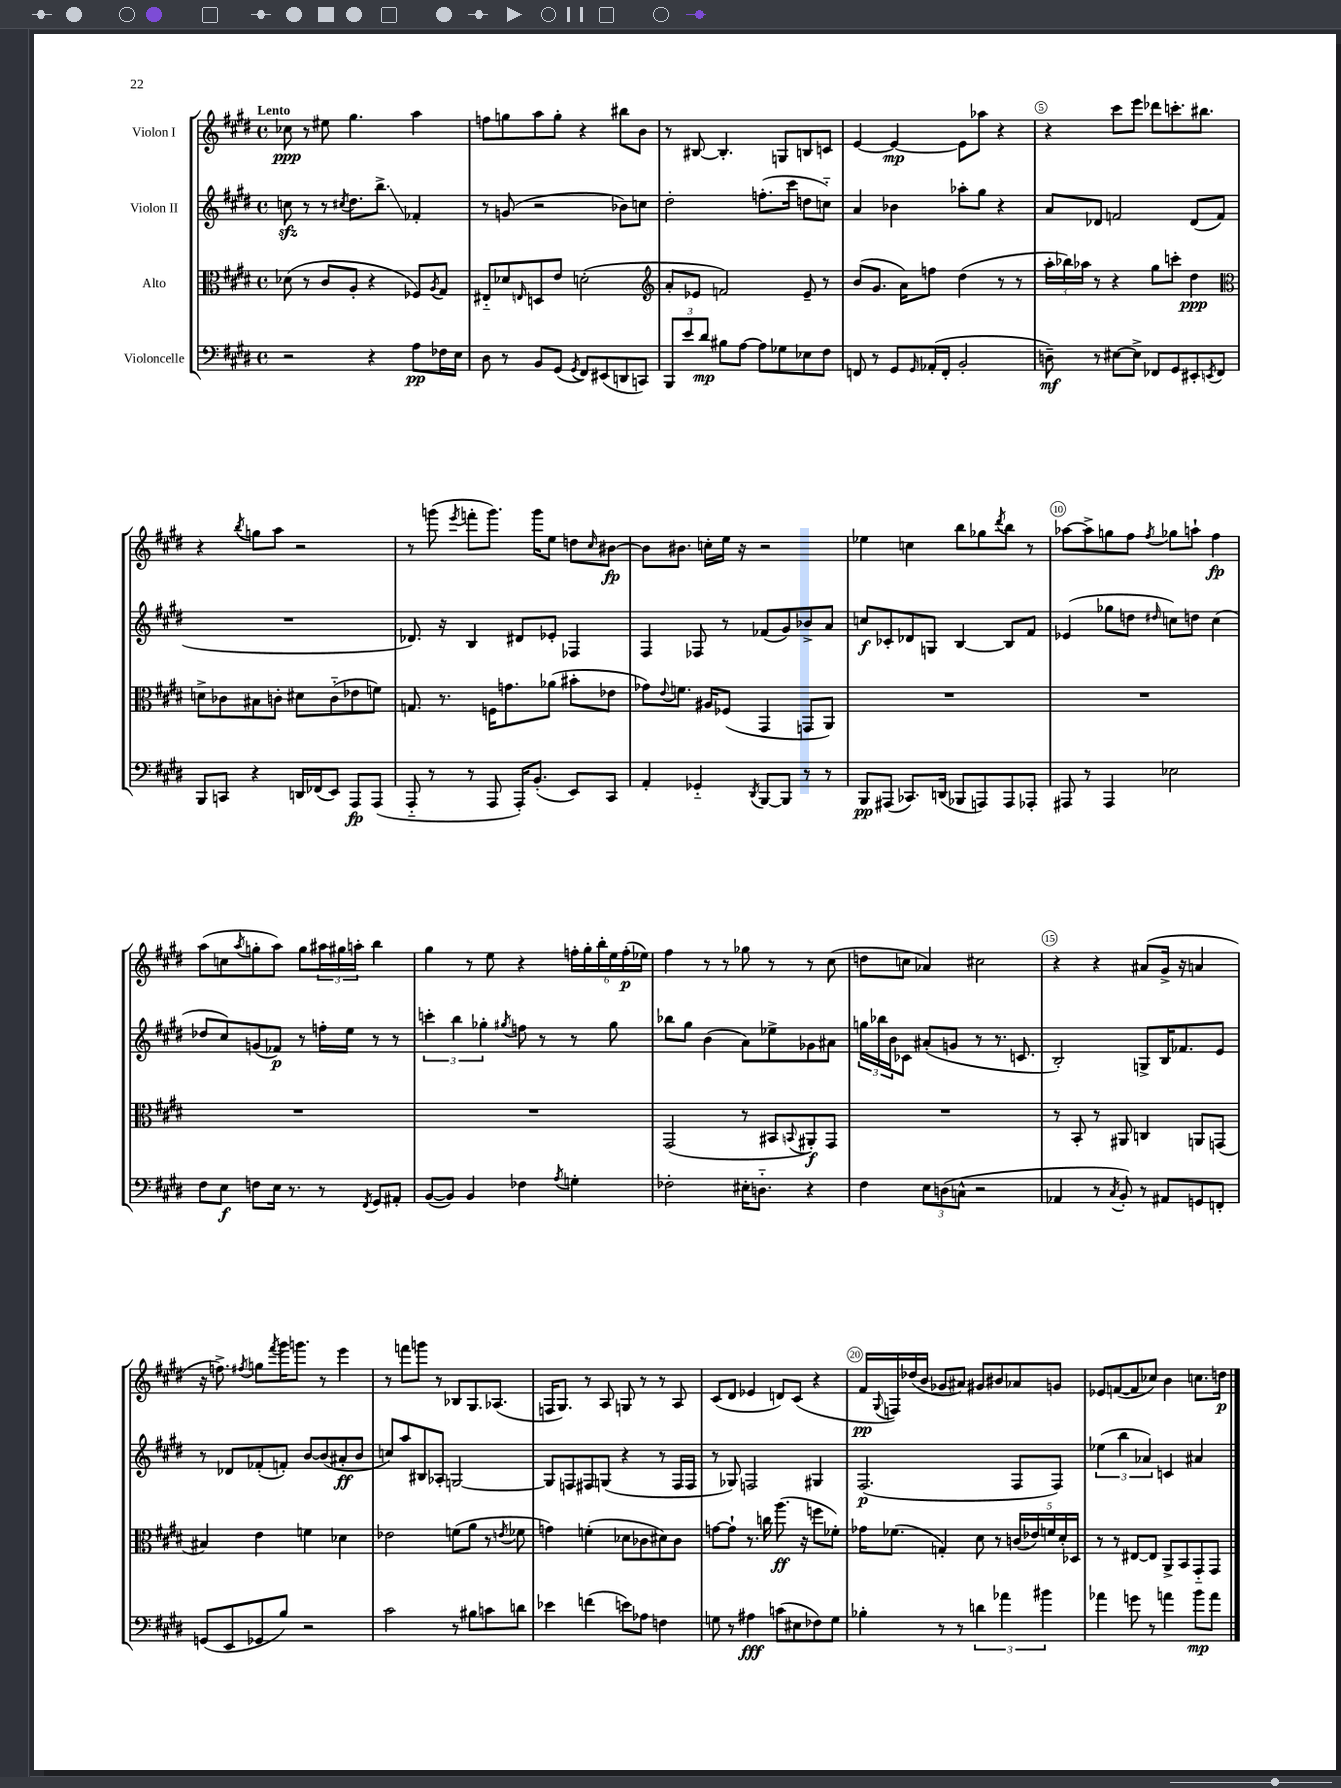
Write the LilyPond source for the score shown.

<<
\new StaffGroup <<
\new Staff = "s0" \with { instrumentName = "Violon I" } {
    \clef treble \key e \major \defaultTimeSignature \time 4/4 \tempo "Lento"
    ces''8\ppp r8 eis''8 gis''4. a''4 |
    f''8 g''8 a''8 g''8-. r4 bis''8 b'8 |
    r8 bis8~ bis4.-. g8 b8 c'8 |
    e'4~ e'4~\mp e'8 aes''8 r4 |
    r4 cis'''8 e'''8 des'''8 c'''8.-. bis''8. |
    r4 \acciaccatura { b''8 } g''8 a''8 r2 |
    r8 g'''8( \acciaccatura { e'''8 } f'''8-. g'''8.) g'''16 e''8 d''8 \grace { cis''16 } bis'8~\fp |
    bis'8 bis'8. c''16-. e''16 r16 r2 |
    ees''4 c''4 b''8 ges''8 \acciaccatura { dis'''8 } b''8 r8 |
    aes''8~ aes''8-> g''8 fis''8 \acciaccatura { fis''8 } ges''8 a''8-! fis''4\fp |
    a''8( c''8 \acciaccatura { a''8 } g''8-. a''8) g''8 \tuplet 3/2 { ais''16 gis''16 a''16-. } b''4 |
    gis''4 r8 e''8 r4 \tuplet 6/4 { f''16-. gis''16-. b''16-. e''16 f''16-.\p( ees''16) } |
    fis''4 r8 r8 ges''8 r8 r8 cis''8( |
    d''8 c''8 aes'4) cis''2 |
    r4 r4 ais'8( gis'16-> r16 a'4 |
    r16 f''8.->) \acciaccatura { fis''8 } g''8 \acciaccatura { fis'''8 } gis'''16 g'''8. r8 e'''4 |
    r8 f'''8 g'''8 r8 bes8 gis8. aes8.( |
    f16 gis8.) r8 a8 g8 r8 r8 a8 |
    cis'8( dis'8 ees'4 d'8) cis'8( r4 |
    fis'16\pp \appoggiatura { gis8 } f16) des''16( b'16 ges'8 ais'8) gis'8 bis'8 aes'8 g'8 |
    ees'8 f'8~( f'8 ces''8) b'4 c''8. d''16\p \bar "|." |
}
\new Staff = "s1" \with { instrumentName = "Violon II" } {
    \clef treble \key e \major \defaultTimeSignature \time 4/4
    c''8\sfz r8 r8 \acciaccatura { cis''8 } dis''8. b''8.->\glissando fes'4-. |
    r8 g'8( r2 bes'8) c''8 |
    dis''2-. f''8.-.( cis'''16 d''8 c''8-_) |
    a'4 bes'4 aes''8-. gis''8 r4 |
    a'8 des'8 f'2 des'8( f'8 |
    R1 |
    des'8.) r16 b4 dis'8 ees'8-. fes4 |
    fis4 fes8 r8 fes'8( gis'8) bes'8-> a'8 |
    c''8\f ces'8-. des'8 g8 b4~ b8 fis'8 |
    ees'4( ges''8 d''8 \grace { dis''16 } c''8) d''8 c''4( |
    des''8 cis''8) g'8( fes'8\p) r8 f''16-. e''16 r8 r8 |
    \tuplet 3/2 { c'''4-. b''4 ges''4-. } \acciaccatura { gis''8 } f''8 r8 r8 gis''8 |
    bes''8 gis''8 b'4( a'8) ees''8-> ges'8 ais'8 |
    \tuplet 3/2 { g''16 bes''16 b'16 } ces'8 ais'8-.( g'8 r8 r8. c'8. |
    b2-.) g8-> b16 fes'8. e'8 |
    r8 des'8 fes'8-.( f'8-.) b'8~ b'8( ais'8-.\ff b'8 |
    c''8) a''8 bis8 aes8-. g2~ |
    g8 f8 fis8 g8( r4 r8 fis16 fis16 |
    r8 ges8) f2 gis4 |
    fis2.\p( fis8 fis8) |
    \tuplet 3/2 { ees''4( b''4 aes'4) } c'4 ais'4 \bar "|." |
}
\new Staff = "s2" \with { instrumentName = "Alto" } {
    \clef alto \key e \major \defaultTimeSignature \time 4/4
    des'8( r8 cis'8 a8-. r4 fes8) \acciaccatura { a8 } gis8 |
    eis8-_ des'8 \grace { e16 } d8 e'8 d'2-.( |
    \clef treble a'8-. ees'8 f'2) ees'8-- r8 |
    b'8( gis'8. a'16) f''8 dis''4( r8 r8 |
    \tuplet 3/2 { a''16-. bes''16) aes''16 } r8 r4 gis''8 c'''8-. dis''4\ppp |
    \clef alto d'8-> ces'8 bis8 c'8-. dis'8 c'8-_( ees'8 f'8) |
    g8. r8. f16 g'8. aes'8( bis'8-. ees'8 |
    ges'8) \appoggiatura { e'8 } f'8. ais16 fes8( gis,4 g,8 a,8) |
    R1 |
    R1 |
    R1 |
    R1 |
    gis,2( r8 bis,8 \appoggiatura { b,8 } ais,8-.\f) gis,8 |
    R1 |
    r8 b,8-. r8 ais,8 c4 a,8 g,8( |
    bis4) e'4 f'4 des'4 |
    ees'2 f'8( a'8 r8 \acciaccatura { e'8 } fes'8 |
    g'4) f'4-.( des'8 ces'8 dis'8) ces'8 |
    g'8~ g'8-! r8. c''16 a''8.\ff( r16 f''8 fes'8-.) |
    ges'16 fes'8.( g4-.) dis'8 r8 \tuplet 5/4 { c'16( ees'16) f'16 dis'16-. des16 } |
    r8 r8 eis8~ eis8 a,8-> b,8 gis,8-_ gis,8 \bar "|." |
}
\new Staff = "s3" \with { instrumentName = "Violoncelle" } {
    \clef bass \key e \major \defaultTimeSignature \time 4/4
    r2 r4 a8\pp fes16 e16 |
    dis8 r8 b,8 gis,8( \acciaccatura { gis,8 } fis,8) eis,8( d,8 c,8) |
    \tuplet 3/2 { b,,8 e'8 dis'8\mp } bis8 a8~ a8 ges8 ees8 fis8 |
    f,8 r8 gis,8 \grace { gis,16 } aes,16-.( f,16-. b,2-. |
    d8--\mf) r8 eis8~ eis8-> fes,8 gis,8 eis,8-. \acciaccatura { e,8 } fes,8 |
    b,,8 c,8 r4 d,16 fes,16( e,8) a,,8\fp a,,8( |
    a,,8-_ r8 r8 a,,8 a,,16-.) b,8.-.( e,8) cis,8 |
    a,4-. ges,4-_ \acciaccatura { dis,8 } b,,8~ b,,8 r8 r8 |
    b,,8\pp ais,,8( ces,8.) d,16( bes,,8 a,,8) a,,8 aes,,8-. |
    ais,,8 r8 ais,,4 ees2 |
    fis8 e8\f f8 e16 r8. r8 \acciaccatura { fis,8 } gis,8 ais,8-. |
    b,8~( b,8) b,4 fes4 \acciaccatura { a8 } g4-. |
    fes2-. eis16-. d8.-_ r4 |
    fis4 \tuplet 3/2 { e8 d8( c8-^ } r2 |
    aes,4 r8 \acciaccatura { cis8 } b,8-.) r8 ais,8 g,8 f,8-. |
    g,8( e,8 ges,8 b8) r2 |
    cis'2 r8 bis8 c'8 d'8 |
    ees'4 f'4( e'8) aes8 f4 |
    g8 r8 ais4\fff c'8( eis8 fes8) g8 |
    bes4-. r8 r8 \tuplet 3/2 { d'4 aes'4 bis'4 } |
    aes'4 g'8 r8 a'4 b'8\mp a'8 \bar "|." |
}
>>
>>
\layout { \context { \Score \override BarNumber.break-visibility = ##(#f #t #t) barNumberVisibility = #(every-nth-bar-number-visible 5) \override BarNumber.stencil = #(make-stencil-circler 0.1 0.3 ly:text-interface::print) } }
